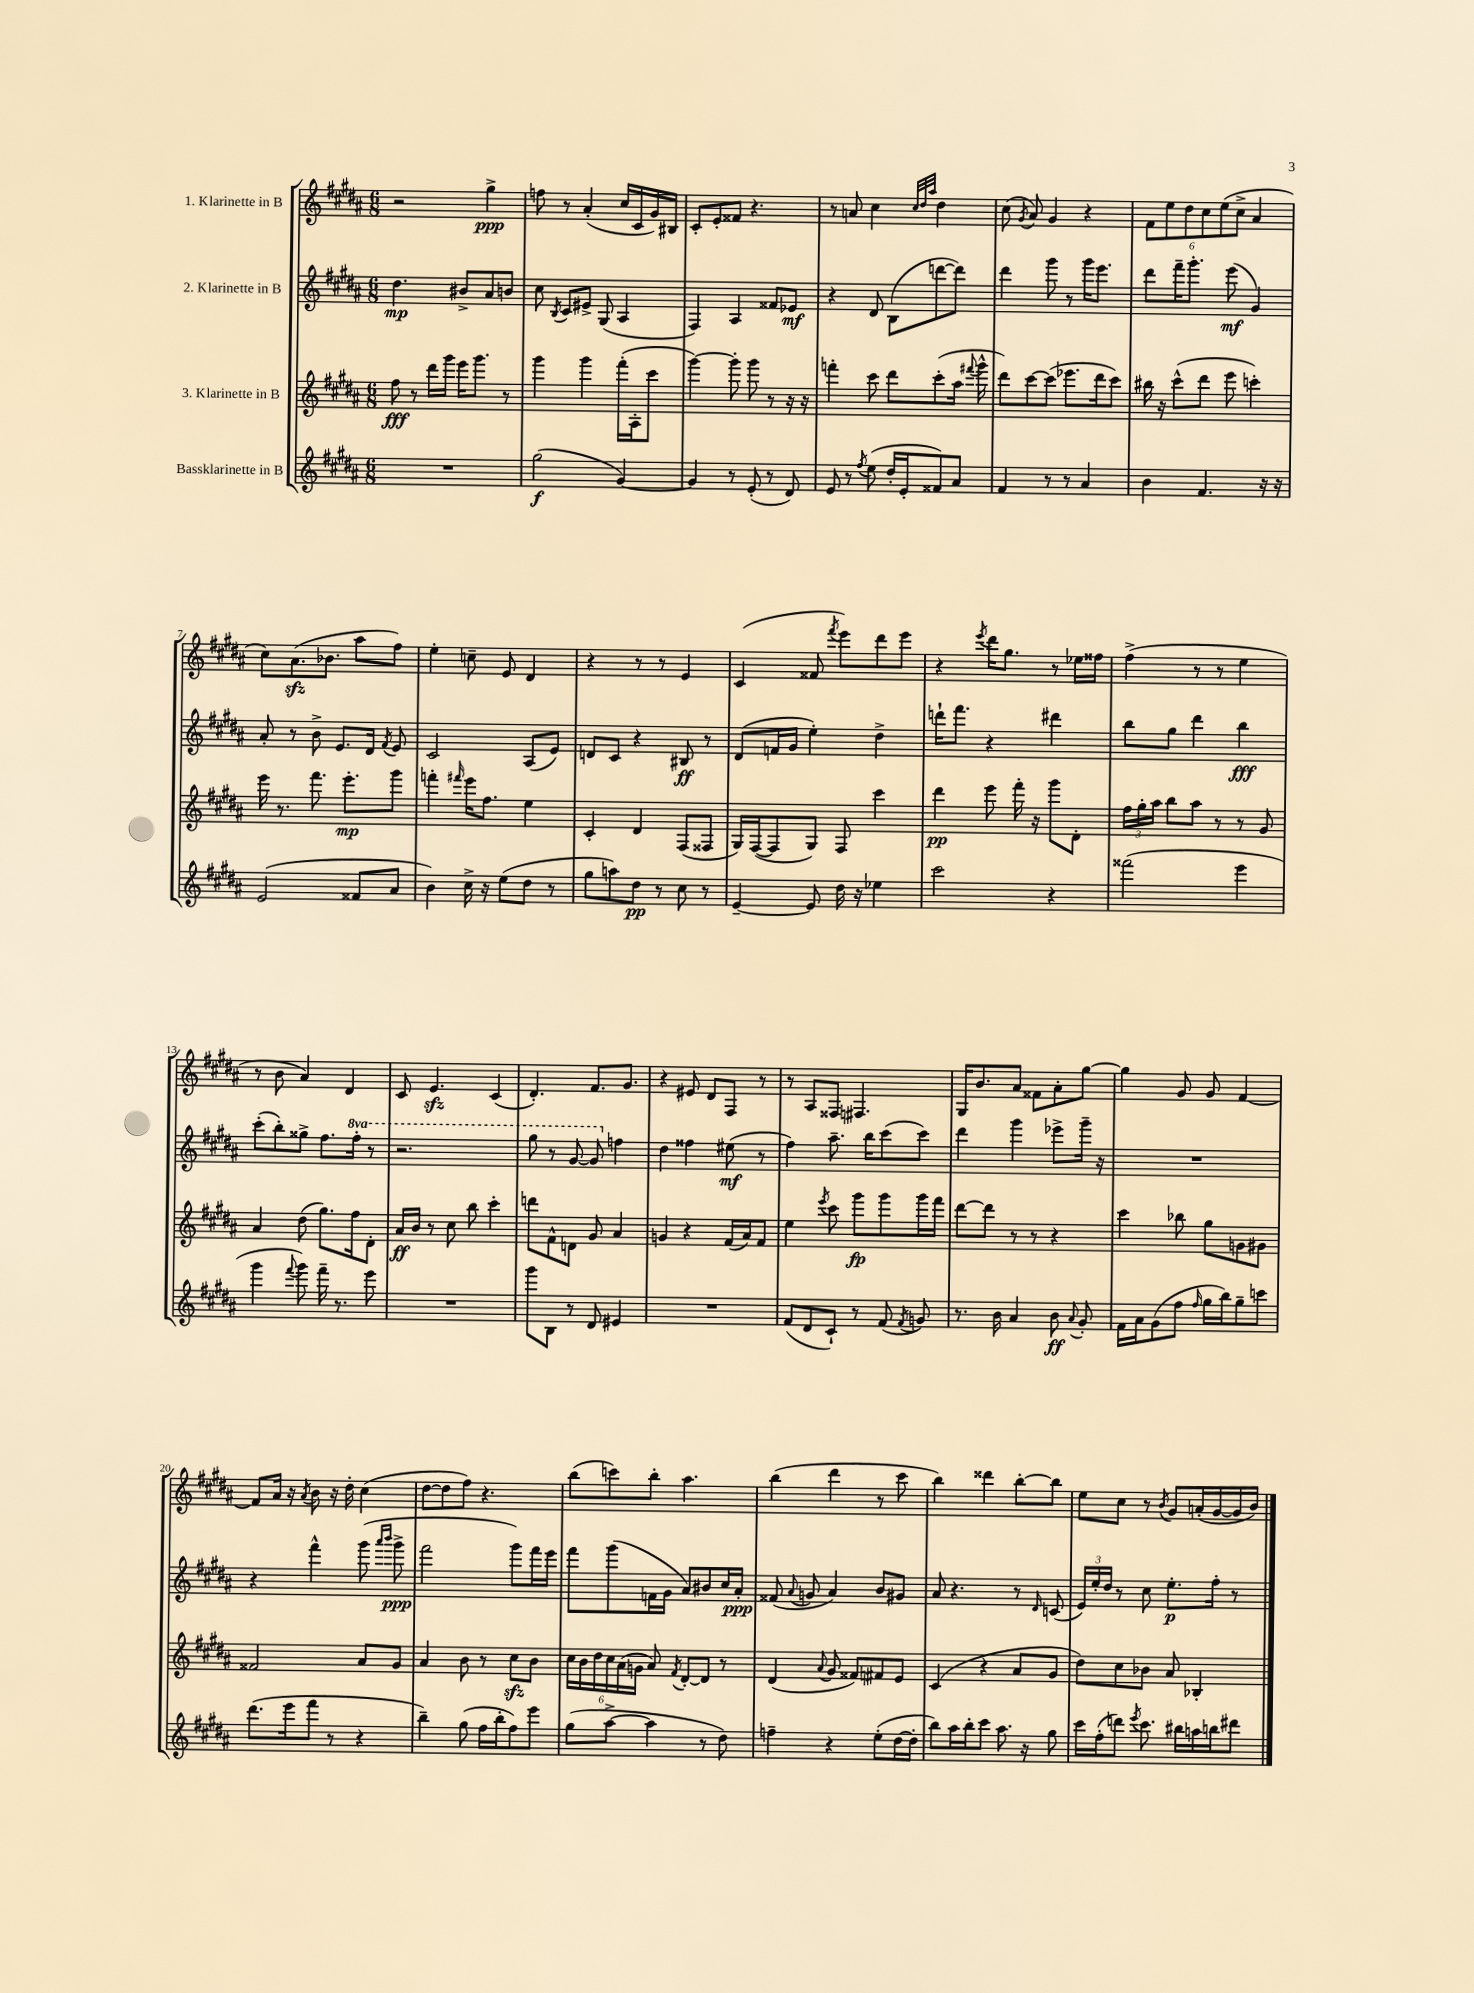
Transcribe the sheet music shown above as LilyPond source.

<<
\new StaffGroup <<
\new Staff = "s0" \with { instrumentName = "1. Klarinette in B" } {
    \clef treble \key b \major \numericTimeSignature \time 6/8
    \autoBeamOff r2 gis''4->\ppp |
    f''8 r8 ais'4-.( cis''16[ cis'16 gis'16) bis16] |
    cis'8[-. e'8-. fisis'8] r4. |
    r8 a'8 cis''4 \grace { cis''32[ dis''32 ais''32] } dis''4 |
    cis''8( \acciaccatura { gis'8 } ais'8) gis'4 r4 |
    \tuplet 6/4 { fis'8[ e''8 dis''8 cis''8 e''8( cis''8]-> } ais'4 |
    cis''8[) ais'8.\sfz( bes'8.] ais''8[ fis''8]) |
    e''4-. c''8-- e'8 dis'4 |
    r4 r8 r8 e'4 |
    cis'4( fisis'8 \acciaccatura { fis'''8 } e'''8[) dis'''8 e'''8] |
    r4 \acciaccatura { e'''8 } dis'''16[ gis''8.] r8 ees''16[ fisis''16] |
    fis''4->( r8 r8 e''4 |
    r8 b'8 ais'4) dis'4 |
    cis'8 e'4.\sfz cis'4( |
    dis'4.-.) fis'8.[ gis'8.] |
    r4 eis'8 dis'8[ fis8] r8 |
    r8 ais8[ fisis8] fis4. |
    gis16[ b'8. ais'8] fisis'8[ ais'8-. gis''8]~ |
    gis''4 gis'8 gis'8 fis'4~ |
    fis'8[ ais'16] r16 \acciaccatura { ais'8 } b'8 r16 dis''16-. cis''4( |
    dis''8[~ dis''8 fis''8]) r4. |
    b''8[( c'''8) b''8]-. ais''4. |
    b''4( dis'''4 r8 cis'''8 |
    b''4) disis'''4 b''8[~-. b''8] |
    e''8[ cis''8] r8 \acciaccatura { b'8 } gis'8[ a'16-.( gis'16~ gis'16 b'16]) \bar "|." |
}
\new Staff = "s1" \with { instrumentName = "2. Klarinette in B" } {
    \clef treble \key b \major \numericTimeSignature \time 6/8 \set Staff.ottavationMarkups = #ottavation-simple-ordinals
    \autoBeamOff dis''4.\mp bis'8[-> ais'8 b'8] |
    cis''8 \acciaccatura { b8 } cis'8[ eis'8]-> gis8( ais4 |
    fis4) ais4 fisis'8[ ees'8]\mf |
    r4 dis'8 b8[( d'''8~ d'''8]) |
    dis'''4 gis'''8 r8 gis'''16[ e'''8.] |
    dis'''8[ fis'''16-- gis'''8.]-. e'''8\mf( gis'4) |
    ais'8-. r8 b'8-> e'8.[ dis'16] \acciaccatura { fis'8 } e'8 |
    cis'2 ais8[( e'8]) |
    d'8[ cis'8] r4 bis8\ff r8 |
    dis'8[( f'16 gis'16] e''4-.) dis''4-> |
    d'''16[-! fis'''8.] r4 dis'''4 |
    b''8[ gis''8] dis'''4 b''4\fff |
    cis'''8[-.( b''8-.) gisis''8]-> fis''8.[ \ottava #1 fis'''16]-. r8 |
    r2. |
    gis'''8 r8 gis''8~ gis''8 \ottava #0 f''4 |
    dis''4 fisis''4 eis''8\mf( r8 |
    fis''4) ais''8.-- b''16[ cis'''8( cis'''8]) |
    dis'''4 gis'''4 ees'''8[-> gis'''16]-- r16 |
    R2. |
    r4 fis'''4-^ gis'''8( \grace { ais'''16[ b'''16] } gis'''8->\ppp |
    fis'''2 gis'''8[) fis'''16 e'''16] |
    fis'''8[ gis'''8( f'16 gis'16] ais'8[) bis'8 cis''16 ais'16]-.\ppp |
    fisis'8( \appoggiatura { ais'8 } g'8 ais'4) b'8[ gis'8] |
    ais'8 r4. r8 \grace { dis'16 } c'8( |
    \tuplet 3/2 { e'16[) e''16-. dis''16] } r8 cis''8 e''8.[-.\p fis''16]-. r8 \bar "|." |
}
\new Staff = "s2" \with { instrumentName = "3. Klarinette in B" } {
    \clef treble \key b \major \numericTimeSignature \time 6/8
    \autoBeamOff fis''8\fff r8 dis'''16[ gis'''16] e'''16[ gis'''8.] r8 |
    gis'''4 gis'''4 fis'''16[-.( ais16-. cis'''8] |
    gis'''4~) gis'''8-. gis'''8 r8 r16 r16 |
    f'''4-. cis'''8 dis'''8[ cis'''8-.( ais''16] \appoggiatura { fis'''8 } gis'''16-^ |
    dis'''8[) cis'''8~ cis'''8]( ees'''8.[ dis'''16 cis'''8]) |
    bis''16 r16 cis'''8[-^( dis'''8] e'''8 c'''4-.) |
    e'''16 r8. fis'''8. e'''8.[-.\mp gis'''8] |
    f'''4-. \grace { fis'''16 } e'''16[ fis''8.] e''4 |
    cis'4-. dis'4 fis8[( fisis8] |
    gis16[) fis16~( fis8 gis8]) fis8 cis'''4 |
    dis'''4\pp e'''8 fis'''16-. r16 gis'''8[ dis'8]-. |
    \tuplet 3/2 { fis''16[ gis''16-. ais''16] } b''8[ ais''8] r8 r8 gis'8 |
    ais'4 dis''8( gis''8.[) fis''16 dis'8]-. |
    ais'16[\ff b'16] r8 cis''8 b''8 cis'''4-. |
    d'''8[ fis'8-^ d'8] gis'8 ais'4 |
    g'4 r4 fis'16[( ais'16) fis'8] |
    e''4 \acciaccatura { e'''8 } cis'''8 gis'''8[\fp gis'''8 gis'''16 fis'''16] |
    dis'''8[~ dis'''8] r8 r8 r4 |
    cis'''4 bes''8 gis''8[ g'8 gis'8] |
    fisis'2 ais'8[ gis'8] |
    ais'4 b'8 r8 cis''8[\sfz b'8] |
    \tuplet 6/4 { cis''16[ b'16 dis''16 cis''16 ais'16( g'16] } ais'8) \acciaccatura { fis'8 } dis'8[~-. dis'8] r8 |
    dis'4( \appoggiatura { ais'8 } gis'8 fisis'8[) fis'8 e'8] |
    cis'4( r4 ais'8[ gis'8] |
    dis''8[) cis''8 bes'8] ais'8 bes4-. \bar "|." |
}
\new Staff = "s3" \with { instrumentName = "Bassklarinette in B" } {
    \clef treble \key b \major \numericTimeSignature \time 6/8
    \autoBeamOff R2. |
    gis''2\f( gis'4~) |
    gis'4 r8 e'8-.( r8 dis'8) |
    e'8 r8 \acciaccatura { fis''8 } e''8( dis''16[-. e'16-. fisis'8) ais'8] |
    fis'4 r8 r8 ais'4 |
    b'4 fis'4. r16 r16 |
    e'2( fisis'8[ ais'8] |
    b'4) cis''16-> r16 e''8[( dis''8] r8 |
    gis''8[ a''8) dis''8]\pp r8 cis''8 r8 |
    e'4~-- e'8 dis''16 r16 ees''4 |
    cis'''2 r4 |
    fisis'''2( e'''4 |
    gis'''4 \appoggiatura { fis'''8 } gis'''8) fis'''16-- r8. e'''8 |
    R2. |
    gis'''8[ b8] r8 dis'8 eis'4 |
    R2. |
    fis'8[( dis'8 cis'8]-!) r8 fis'8( \acciaccatura { fis'8 } g'8) |
    r8. b'16 ais'4 b'8\ff \appoggiatura { ais'8 } gis'8-. |
    fis'16[ ais'16 gis'8( fis''8] \grace { fis''16 } gis''16[ b''16) gis''8-- c'''8] |
    dis'''8.[( e'''16 fis'''8] r8 r4 |
    b''4--) gis''8( fis''16[ b''16-. fis''8) e'''8] |
    gis''8[( ais''8]~-> ais''4 r8 dis''8) |
    f''4-- r4 e''8[-.( dis''16~ dis''16]-. |
    b''8[) ais''16 b''16-. cis'''8] ais''8. r16 gis''8 |
    cis'''16[ fis''16-.( d'''8]) \acciaccatura { e'''8 } cis'''8. bis''16[ a''16 b''16 dis'''8] \bar "|." |
}
>>
>>
